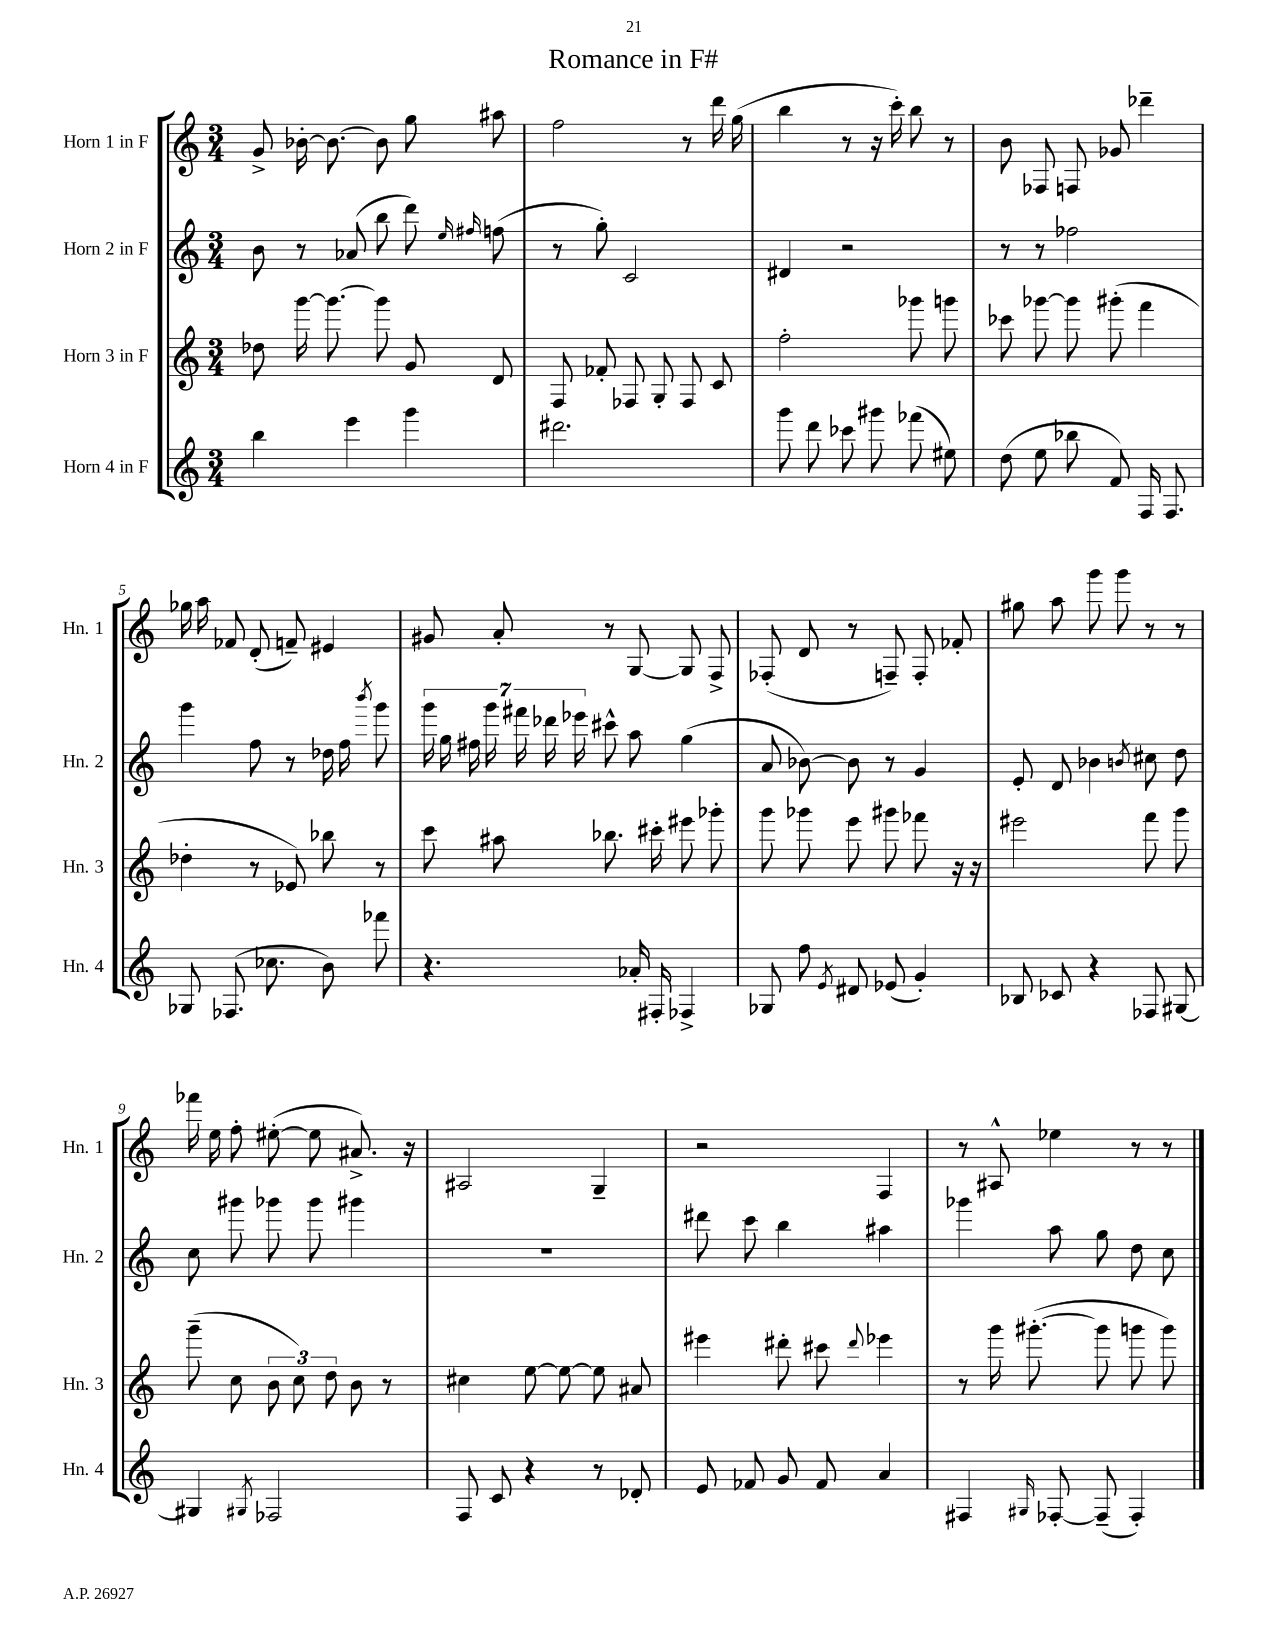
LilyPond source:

\header { title = "Romance in F#" }
<<
\new StaffGroup <<
\new Staff = "s0" \with { instrumentName = "Horn 1 in F" shortInstrumentName = "Hn. 1" } {
    \clef treble \key c \major \numericTimeSignature \time 3/4
    \autoBeamOff g'8-> bes'16~-. bes'8.~ bes'8 g''8 ais''8 |
    f''2 r8 d'''16 g''16( |
    b''4 r8 r16 c'''16-.) b''8 r8 |
    b'8 fes8 f8 ges'8 des'''4-- |
    ges''16 a''16 fes'8 d'8-.( f'8--) eis'4 |
    gis'8 a'8-. r8 g8~ g8 f8-> |
    fes8-.( d'8 r8 f8--) f8-. fes'8-. |
    gis''8 a''8 g'''8 g'''8 r8 r8 |
    fes'''16 e''16 f''8-. eis''8~-.( eis''8 ais'8.->) r16 |
    ais2 g4-- |
    r2 f4 |
    r8 ais8-^ ees''4 r8 r8 \bar "|." |
}
\new Staff = "s1" \with { instrumentName = "Horn 2 in F" shortInstrumentName = "Hn. 2" } {
    \clef treble \key c \major \numericTimeSignature \time 3/4
    \autoBeamOff b'8 r8 aes'8( b''8 d'''8) \grace { e''16 fis''16 } f''8( |
    r8 g''8-.) c'2 |
    dis'4 r2 |
    r8 r8 fes''2 |
    g'''4 f''8 r8 des''16 f''16 \acciaccatura { b'''8 } g'''8 |
    \tuplet 7/4 { g'''16 g''16 fis''16 g'''16 fis'''16 des'''16 ees'''16 } cis'''8-^ a''8 g''4( |
    a'8 bes'8~) bes'8 r8 g'4 |
    e'8-. d'8 bes'4 \acciaccatura { b'8 } cis''8 d''8 |
    c''8 gis'''8 ges'''8 ges'''8 gis'''4 |
    R2. |
    dis'''8 c'''8 b''4 ais''4 |
    ges'''4 a''8 g''8 d''8 c''8 \bar "|." |
}
\new Staff = "s2" \with { instrumentName = "Horn 3 in F" shortInstrumentName = "Hn. 3" } {
    \clef treble \key c \major \numericTimeSignature \time 3/4
    \autoBeamOff des''8 g'''16~ g'''8.~ g'''8 g'8 d'8 |
    f8 fes'8-. fes8 g8-. fes8 c'8 |
    f''2-. ges'''8 g'''8 |
    ces'''8 ges'''8~ ges'''8 gis'''8-.( f'''4 |
    des''4-. r8 ees'8) bes''8 r8 |
    c'''8 ais''8 bes''8. cis'''16-. eis'''8 ges'''8-. |
    g'''8 ges'''8 e'''8 gis'''8 fes'''8 r16 r16 |
    eis'''2 f'''8 g'''8 |
    g'''8--( c''8 \tuplet 3/2 { b'8 c''8) d''8 } b'8 r8 |
    cis''4 e''8~ e''8~ e''8 ais'8 |
    eis'''4 dis'''8-. cis'''8 \appoggiatura { dis'''8 } ees'''4 |
    r8 g'''16 gis'''8.~-.( gis'''8 g'''8 g'''8) \bar "|." |
}
\new Staff = "s3" \with { instrumentName = "Horn 4 in F" shortInstrumentName = "Hn. 4" } {
    \clef treble \key c \major \numericTimeSignature \time 3/4
    \autoBeamOff b''4 e'''4 g'''4 |
    dis'''2. |
    g'''8 d'''8 ces'''8 gis'''8 fes'''8( eis''8) |
    d''8( e''8 bes''8 f'8) f16 f8. |
    ges8 fes8.( ces''8. b'8) fes'''8 |
    r4. aes'16-. fis16-. fes4-> |
    ges8 f''8 \acciaccatura { e'8 } dis'8 ees'8( g'4-.) |
    bes8 ces'8 r4 fes8 gis8~ |
    gis4 \acciaccatura { gis8 } fes2 |
    f8 c'8 r4 r8 des'8-. |
    e'8 fes'8 g'8 fes'8 a'4 |
    fis4 \grace { gis16 } fes8~-. fes8--( fes4-.) \bar "|." |
}
>>
>>
